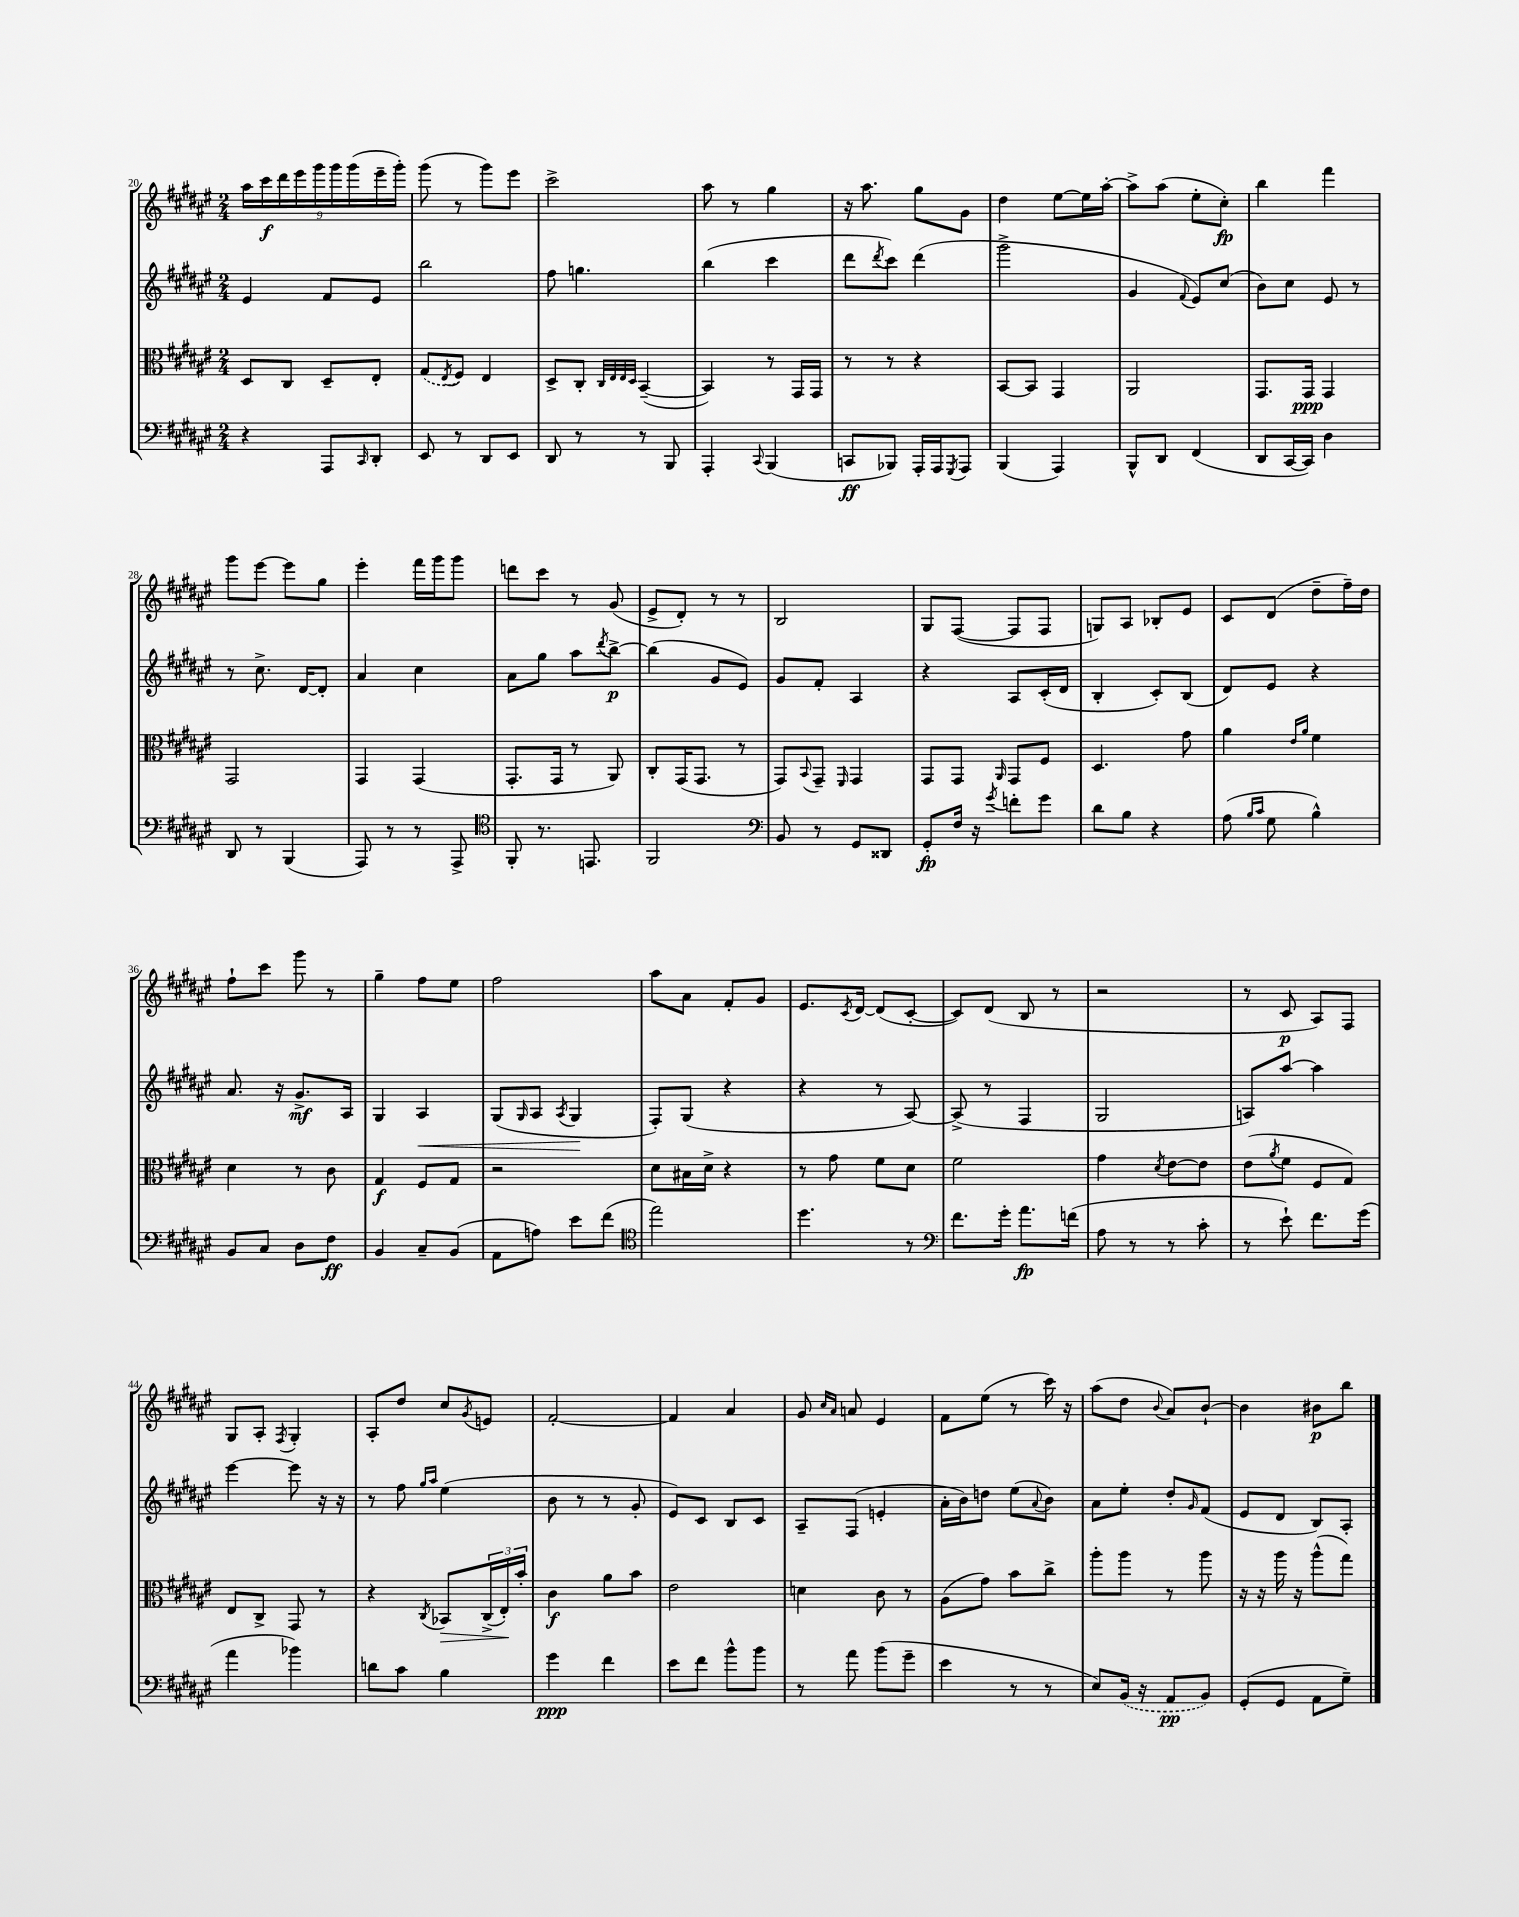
<<
\new StaffGroup <<
\new Staff = "s0" {
    \clef treble \key fis \major \numericTimeSignature \time 2/4
    \tuplet 9/8 { ais''16 cis'''16\f dis'''16 eis'''16 gis'''16 gis'''16 gis'''16( eis'''16-- gis'''16-.) } |
    gis'''8( r8 gis'''8) eis'''8 |
    cis'''2-> |
    ais''8 r8 gis''4 |
    r16 ais''8. gis''8 gis'8 |
    dis''4 eis''8~ eis''16 ais''16~-. |
    ais''8-> ais''8( eis''8-. cis''8-.\fp) |
    b''4 fis'''4 |
    gis'''8 eis'''8~ eis'''8 gis''8 |
    eis'''4-. fis'''16 gis'''16 gis'''8 |
    d'''8 cis'''8 r8 gis'8( |
    eis'8-> dis'8-.) r8 r8 |
    b2 |
    gis8 fis8~( fis8 fis8 |
    g8) ais8 bes8-. eis'8 |
    cis'8 dis'8( dis''8-- fis''16--) dis''16 |
    fis''8-! cis'''8 gis'''8 r8 |
    gis''4-- fis''8 eis''8 |
    fis''2 |
    ais''8 ais'8 fis'8-. gis'8 |
    eis'8. \acciaccatura { cis'8 } dis'16~ dis'8( cis'8~-. |
    cis'8) dis'8( b8 r8 |
    r2 |
    r8 cis'8\p ais8) fis8 |
    gis8 ais8-. \acciaccatura { fis8 } gis4-. |
    ais8-. dis''8 cis''8 \acciaccatura { gis'8 } e'8 |
    fis'2~-. |
    fis'4 ais'4 |
    gis'8 \grace { cis''16 ais'16 } a'8 eis'4 |
    fis'8 eis''8( r8 cis'''16) r16 |
    ais''8( dis''8 \appoggiatura { b'8 } ais'8) b'8~-! |
    b'4 bis'8\p b''8 \bar "|." |
}
\new Staff = "s1" {
    \clef treble \key fis \major \numericTimeSignature \time 2/4
    eis'4 fis'8 eis'8 |
    b''2 |
    fis''8 g''4. |
    b''4( cis'''4 |
    dis'''8 \acciaccatura { dis'''8 } cis'''8) dis'''4( |
    gis'''2-> |
    gis'4 \appoggiatura { fis'8 } eis'8) cis''8( |
    b'8) cis''8 eis'8 r8 |
    r8 cis''8.-> dis'16~ dis'8-. |
    ais'4 cis''4 |
    ais'8 gis''8 ais''8 \acciaccatura { dis'''8 } b''8~->\p |
    b''4( gis'8 eis'8) |
    gis'8 fis'8-. ais4 |
    r4 ais8 cis'16-.( dis'16 |
    b4-. cis'8-.) b8( |
    dis'8) eis'8 r4 |
    ais'8. r16 gis'8.->\mf ais16 |
    gis4 ais4\< |
    gis8( \grace { gis16 } ais8 \acciaccatura { ais8 } gis4\! |
    fis8-.) gis8( r4 |
    r4 r8 ais8~) |
    ais8->( r8 fis4 |
    gis2 |
    a8) ais''8~ ais''4 |
    eis'''4~ eis'''8 r16 r16 |
    r8 fis''8 \grace { gis''16 ais''16 } eis''4( |
    b'8 r8 r8 gis'8-. |
    eis'8) cis'8 b8 cis'8 |
    ais8-- fis8( e'4-. |
    ais'16-. b'16) d''8 eis''8( \appoggiatura { ais'8 } b'8) |
    ais'8 eis''8-. dis''8-. \grace { gis'16 } fis'8( |
    eis'8 dis'8 b8) ais8-. \bar "|." |
}
\new Staff = "s2" {
    \clef alto \key fis \major \numericTimeSignature \time 2/4
    dis8 cis8 dis8-- eis8-. |
    \once \slurDashed gis8( \acciaccatura { eis8 } fis8) eis4 |
    dis8-> cis8-. \grace { cis32 eis32 eis32 dis32 } b,4~--( |
    b,4) r8 gis,16 gis,16 |
    r8 r8 r4 |
    b,8~ b,8 gis,4 |
    ais,2 |
    gis,8. gis,16\ppp gis,4 |
    gis,2 |
    gis,4 gis,4( |
    gis,8.-. gis,16 r8 ais,8) |
    cis8-. gis,16( gis,8. r8 |
    gis,8) \appoggiatura { b,8 } gis,8-- \grace { fis,16 } gis,4 |
    gis,8 gis,8 \grace { ais,16 } gis,8 fis8 |
    dis4. gis'8 |
    ais'4 \grace { eis'16 ais'16 } fis'4 |
    dis'4 r8 cis'8 |
    gis4\f fis8 gis8 |
    r2 |
    dis'8 bis16 dis'16-> r4 |
    r8 gis'8 fis'8 dis'8 |
    fis'2 |
    gis'4 \acciaccatura { dis'8 } eis'8~ eis'8 |
    eis'8( \acciaccatura { ais'8 } fis'8 fis8 gis8) |
    eis8 cis8-> gis,8 r8 |
    r4 \acciaccatura { cis8 } bes,8\> \tuplet 3/2 { cis16->( eis16-.\!) b'16-. } |
    cis'4\f ais'8 b'8 |
    eis'2 |
    d'4 cis'8 r8 |
    ais8( gis'8) b'8 cis''8-> |
    ais''8-. ais''8 r8 ais''8 |
    r16 r16 ais''16 r16 ais''8-^( gis''8) \bar "|." |
}
\new Staff = "s3" {
    \clef bass \key fis \major \numericTimeSignature \time 2/4
    r4 ais,,8 \grace { cis,16 } dis,8-. |
    eis,8 r8 dis,8 eis,8 |
    dis,8 r8 r8 b,,8 |
    ais,,4-. \appoggiatura { cis,8 } b,,4( |
    c,8\ff bes,,8) ais,,16-. ais,,16 \acciaccatura { gis,,8 } ais,,8 |
    b,,4( ais,,4) |
    b,,8-^ dis,8 fis,4( |
    dis,8 cis,16~ cis,16) dis4 |
    dis,8 r8 b,,4( |
    ais,,8) r8 r8 ais,,8-> |
    \clef tenor fis,8-. r8. e,8. |
    fis,2 |
    \clef bass b,8 r8 gis,8 disis,8 |
    gis,8-.\fp fis16 r16 \acciaccatura { gis'8 } f'8-. gis'8 |
    dis'8 b8 r4 |
    ais8( \grace { b16 cis'16 } gis8 b4-^) |
    b,8 cis8 dis8 fis8\ff |
    b,4 cis8-- b,8( |
    ais,8 a8) eis'8 fis'8( |
    \clef tenor eis''2) |
    dis''4. r8 |
    \clef bass fis'8. gis'16-. ais'8.\fp f'16( |
    ais8 r8 r8 cis'8-. |
    r8 eis'8-!) fis'8. gis'16( |
    ais'4 bes'4) |
    d'8 cis'8 b4 |
    gis'4\ppp fis'4 |
    eis'8 fis'8 b'8-^ b'8 |
    r8 ais'8 b'8( gis'8-- |
    eis'4 r8 r8 |
    eis8) \once \slurDashed b,16( r16 ais,8\pp b,8) |
    gis,8-.( gis,8 ais,8 gis8--) \bar "|." |
}
>>
>>
\layout { \context { \Score currentBarNumber = #20 } }
